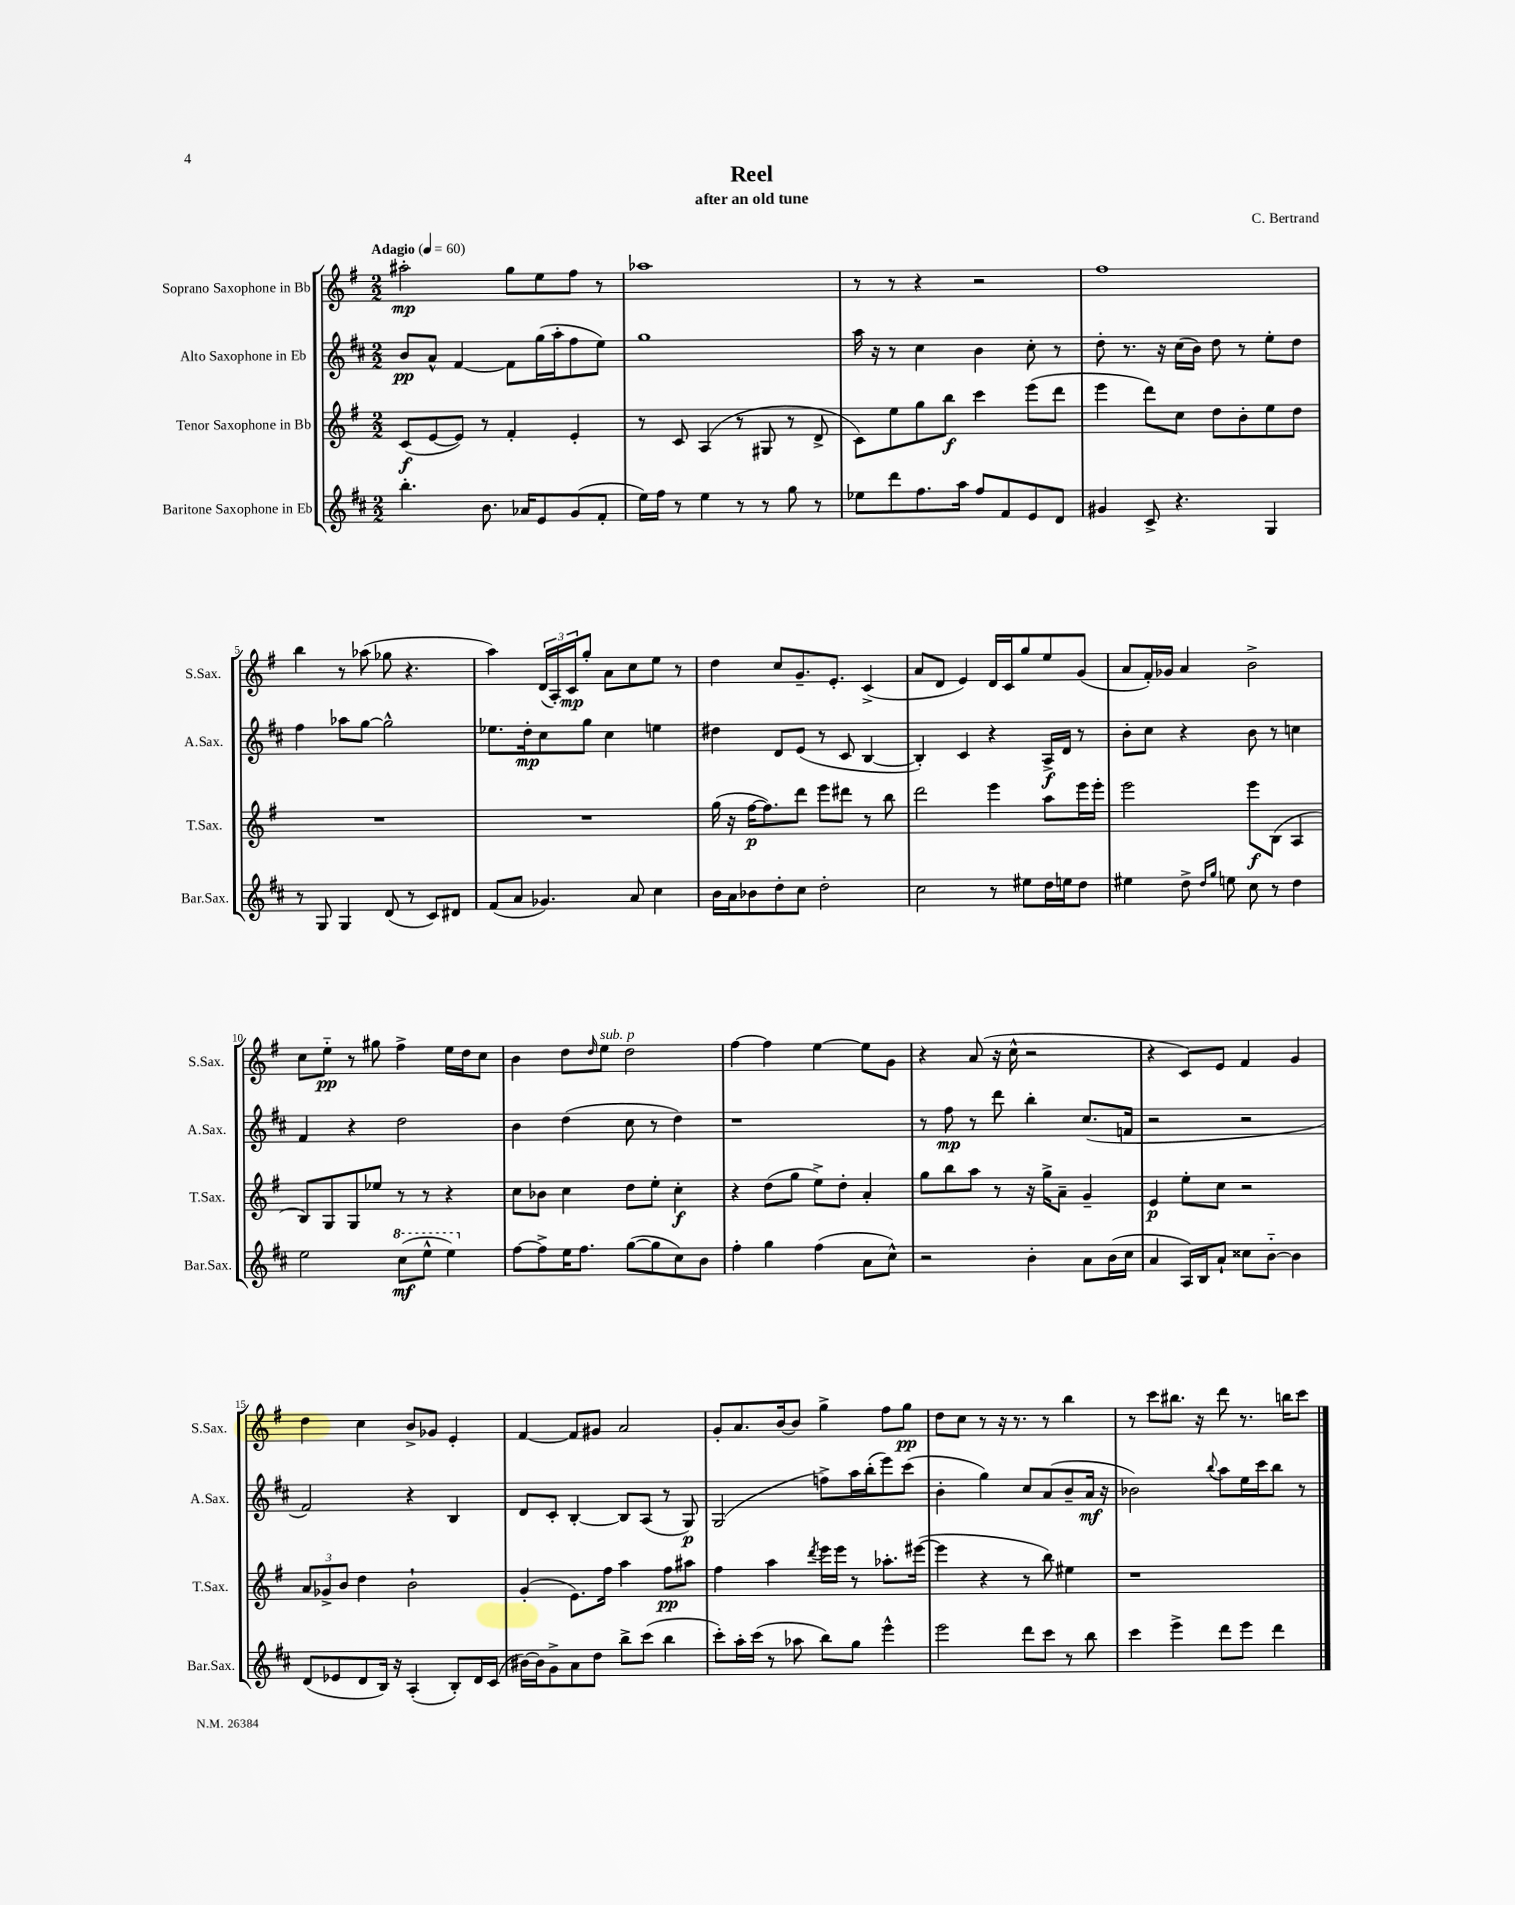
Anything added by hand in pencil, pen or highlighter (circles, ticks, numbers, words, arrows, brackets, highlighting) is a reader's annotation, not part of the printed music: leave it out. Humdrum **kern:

**kern	**kern	**kern	**kern
*staff4	*staff3	*staff2	*staff1
*clefG2	*clefG2	*clefG2	*clefG2
*k[f#c#]	*k[f#]	*k[f#c#]	*k[f#]
*M2/2	*M2/2	*M2/2	*M2/2
*MM60	*MM60	*MM60	*MM60
4.bb'	(8c	8b	2aa#'
.	[8e	8a^^	.
.	8e])	[4f#	.
8.b	8r	.	.
.	4f#'	8f#]	8gg
16a-	.	.	.
8e	.	(16gg	8ee
.	.	16aa'	.
(8g	4e'	8ff#	8ff#
8f#'	.	8ee)	8r
=	=	=	=
16ee)	8r	1gg	1aa-
16ff#	.	.	.
8r	8c	.	.
4ee	(4A	.	.
8r	8r	.	.
8r	8G#	.	.
8gg	8r	.	.
8r	8d^	.	.
=	=	=	=
8ee-	8c)	16aa	8r
.	.	16r	.
8ddd	8ee	8r	8r
8.ff#	8gg	4cc#	4r
.	8bb	.	.
16aa	.	.	.
8ff#	4ccc	4b	2r
8f#	.	.	.
8e	(8eee	8cc#'	.
8d	8ddd	8r	.
=	=	=	=
4g#	4eee	8dd'	1ff#
.	.	8.r	.
8c#^	8ddd)	.	.
.	.	16r	.
4.r	8cc	(16cc#	.
.	.	16b)	.
.	8dd	8dd	.
.	8b'	8r	.
4G	8ee	8ee'	.
.	8dd	8dd	.
=	=	=	=
8r	1r	4ff#	4bb
8G	.	.	.
4G	.	8aa-	8r
.	.	[8gg	(8aa-
(8d	.	2gg^^]	8gg-
8r	.	.	4.r
8c#)	.	.	.
8d#	.	.	.
=	=	=	=
(8f#	1r	8.ee-	4aa)
8a	.	.	.
.	.	16dd'	.
4.g-)	.	8cc#	(24d
.	.	.	24A')
.	.	.	24c
.	.	8gg	8gg'
.	.	4cc#	8a
8a	.	.	8cc
4cc#	.	4ee	8ee
.	.	.	8r
=	=	=	=
16b	(16gg	4dd#	4dd
16a	16r	.	.
8b-	[16ff#	.	.
.	8.ff#])	.	.
8dd'	.	8d	8cc
8cc#	8ddd	(8e	8.g~
2dd'	8eee	8r	.
.	.	.	8.e'
.	8ddd#	8c#	.
.	8r	[4B	(4c^
.	8bb	.	.
=	=	=	=
2cc#	2ddd	4B'])	8a
.	.	.	8d
.	.	4c#	4e)
8r	4eee	4r	16d
.	.	.	16c
8ee#	.	.	8gg
16dd	8aa	16A^	8ee
16ee	.	16d	.
8dd	16eee	8r	(8g
.	16eee'	.	.
=	=	=	=
4ee#	2eee	8b'	8a
.	.	8cc#	16f#')
.	.	.	16g-
8dd^	.	4r	4a
16qqdd	.	.	.
16qqgg	.	.	.
8ee	.	.	.
8cc#	8eee	8b	2b^
8r	(8B	8r	.
4dd	4A	4cc	.
=	=	=	=
2ee	8B)	4f#	8cc
.	8G	.	8ee'~
.	8G	4r	8r
.	8ee-	.	8gg#
(8ccc#	8r	2dd	4ff#^
8eee^^	8r	.	.
4eee)	4r	.	16ee
.	.	.	16dd
.	.	.	8cc
=	=	=	=
[8ff#	8cc	4b	4b
8ff#^]	8b-	.	.
16ee	4cc	(4dd	8dd
8.ff#	.	.	.
.	.	.	16qqdd
.	.	.	8ee
([8gg	8dd	8cc#	2dd
8gg]	8ee'	8r	.
8cc#)	4cc'	4dd)	.
8b	.	.	.
=	=	=	=
4ff#'	4r	1r	[4ff#
4gg	(8dd	.	4ff#]
.	8gg	.	.
(4ff#	8ee^)	.	[4ee
.	8dd'	.	.
8a	4a'	.	8ee]
8cc#^^)	.	.	8g
=	=	=	=
2r	8gg	8r	4r
.	8bb	8ff#	.
.	8aa	8r	(8a
.	8r	8ddd	16r
.	.	.	16cc^^
4b'	16r	4bb'	2r
.	16gg^	.	.
.	8a~	.	.
8a	4g~	(8.cc#	.
(16b	.	.	.
16cc#	.	16f	.
=	=	=	=
4a	4e	2r	4r
16A)	8ee'	.	8c)
16B	.	.	.
8a`	8cc	.	8e
8cc##	2r	2r	4f#
[8b'~	.	.	.
4b]	.	.	4g
=	=	=	=
(8d	12a	2f#)	4dd
.	12g-^	.	.
8e-	.	.	.
.	12b	.	.
8d	4dd	.	4cc
16B)	.	.	.
16r	.	.	.
(4A'	2b`	4r	8b^
.	.	.	8g-
8B')	.	4B	4e'
16d	.	.	.
(16c#	.	.	.
=	=	=	=
[16b#)	(4g'	8d	[4f#
16b#]	.	.	.
8g^	.	8c#'	.
8a	8.e)	[4B'	8f#]
8dd	.	.	8g#
.	16ff#	.	.
8bb^	4aa	8B]	2a
(8ccc#	.	(8A	.
4bb	8ff#	8r	.
.	8aa#	8G)	.
=	=	=	=
8ccc#')	4ff#	(2G	8g'
16aa'	.	.	8.a
(16ccc#	.	.	.
8r	4aa	.	.
.	.	.	[16b
8aa-	.	.	8b]
.	8qddd	.	.
8bb)	16eee	8ff^)	4gg^
.	16eee	.	.
8gg	8r	16aa	.
.	.	(16bb'	.
4eee^^	8.aa-'	8eee)	8ff#
.	.	(8ccc#	8gg
.	([16eee#	.	.
=	=	=	=
2eee	4eee#]	4b'	8dd
.	.	.	8cc
.	4r	4gg)	8r
.	.	.	16r
.	.	.	8.r
8ddd	8r	8cc#	.
8ccc#	8bb)	(8a	8r
8r	4ee#	8b~	4bb
8bb	.	16a	.
.	.	16r	.
=	=	=	=
4ccc#	1r	2b-)	8r
.	.	.	8ccc
4eee^	.	.	8.bb#
.	.	.	16r
.	.	8qqbb	.
8ddd	.	8aa	8ddd
8eee	.	16ee	8.r
.	.	16ccc#	.
4ddd	.	8bb	.
.	.	.	16bb
.	.	8r	8ccc
==	==	==	==
*-	*-	*-	*-
